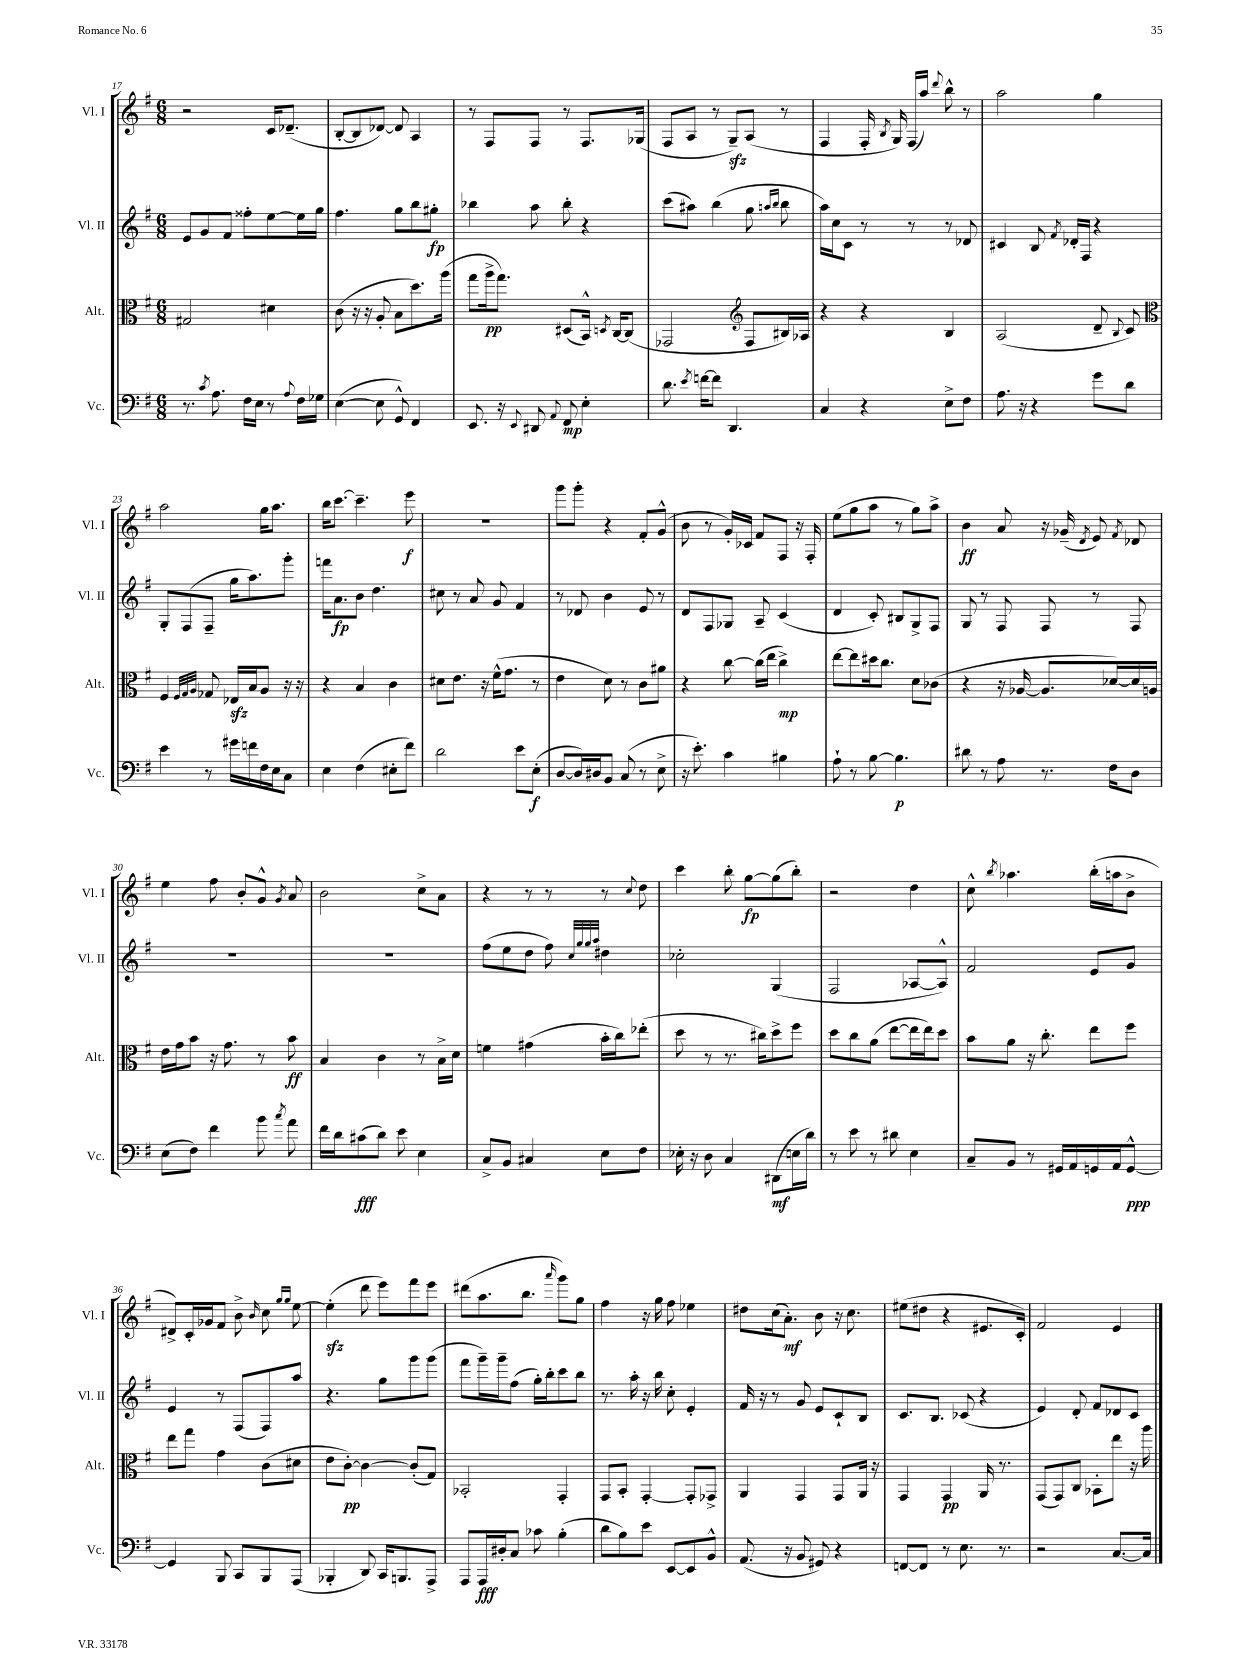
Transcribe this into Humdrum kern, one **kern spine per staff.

**kern	**kern	**kern	**kern
*staff4	*staff3	*staff2	*staff1
*clefF4	*clefC3	*clefG2	*clefG2
*k[f#]	*k[f#]	*k[f#]	*k[f#]
*M6/8	*M6/8	*M6/8	*M6/8
8.r	2G#	8e	2r
.	.	8g	.
8qc	.	.	.
8.A	.	.	.
.	.	8f#	.
16F#	.	8ff##'	.
16E	.	.	.
8r	4d#	[8ee	16c
.	.	.	(8.d-~
8qqA	.	.	.
16F#	.	16ee]	.
16G-	.	16gg	.
=	=	=	=
([4E	(8c	4.ff#	[8B'
.	16r	.	8B]
.	16r	.	.
8E]	8A'	.	[8d-)
8GG^^)	8B	8gg	8d-]
4FF#	8.dd)	8bb	4A
.	.	8gg#'	.
.	(16aa	.	.
=	=	=	=
8.EE	8gg	4bb-	8r
.	16aa^	.	8F#
16r	8.gg)	.	.
8qqEE	.	.	.
8DD#	.	8aa	8F#
8qqAA	.	.	.
8FF#	(8D#	8bb-'	8r
4E'	16BB^^)	4r	8.F#
.	8qD	.	.
.	[16C	.	.
.	(8C]	.	.
.	.	.	(16G-
=	=	=	=
8.d	2GG-	(8ccc	8F#
.	.	8aa#)	8A
8qe	.	.	.
[16f	.	.	.
8f]	.	(4bb	8r
4.DD	.	.	8G~)
*	*clefG2	*	*
.	8F#	8gg	(8A
.	.	16qqaa	.
.	.	16qqbb	.
.	16B#)	8bb	8r
.	16A-	.	.
=	=	=	=
4C	4r	16aa)	4F#
.	.	16cc	.
.	.	8c	.
4r	4r	8r	16F#'
.	.	.	8qB
.	.	.	16G)
.	.	8r	(16F#
.	.	.	16aa)
.	.	.	8qqddd
8E^	4B	8r	8bb^^
8F#	.	8d-	8r
=	=	=	=
8.A	(2A	4c#	2aa
16r	.	.	.
4r	.	8B	.
.	.	8qf#	.
.	.	16d-'	.
.	.	16F#	.
8g	8d~	4r	4gg
.	8qqB	.	.
8d	8c)	.	.
=	=	=	=
*	*clefC3	*	*
4e	4F#	8G'	2aa
.	.	(8F#	.
.	32qqF#	.	.
.	32qqG	.	.
.	32qqA	.	.
8r	8G-	8F#~	.
16g#	16E-	16gg	.
16f	16B	8.aa)	.
16F#	8A	.	16gg
16E	.	.	8.aa
8C	16r	8ggg'	.
.	16r	.	.
=	=	=	=
4E	4r	16fff	16bb
.	.	8.a	[8.ccc
(4F#	4B	8b	4.ccc~]
.	.	4.dd	.
8E#'	4c	.	.
8f#)	.	.	8eee
=	=	=	=
2d	8d#	8cc#	2.r
.	8.e	8r	.
.	.	8a	.
.	16r	.	.
.	(16f#^^	8g	.
.	8.g	.	.
8e	.	4f#	.
(8E'	8r	.	.
=	=	=	=
[8D	4e	8r	8ggg
16D])	.	8d-	8ggg'
16D#	.	.	.
8BB	8d)	4b	4r
(8C	8r	.	.
8r	8c	8e	8f#'
8E^	8a#	8r	(8g^^
=	=	=	=
16r	4r	8d	8b
8.e')	.	.	.
.	.	8F#	8r
4c	[8cc	8G-	16g')
.	.	.	16c-
.	(16cc]	8A~	8f#
.	16ee	.	.
4B#	4cc^)	(4c	8F#
.	.	.	16r
.	.	.	16F#'
=	=	=	=
8A`	[8ee	4d	(8ee
8r	8ee]	.	8gg
[8B	16dd#	8c')	8aa
.	8.cc	.	.
4.B]	.	8B#	8r
.	8d	8G^	8gg)
.	(8c-	8F#	8aa^
=	=	=	=
8d#	4r	8G	4b
8r	.	8r	.
8A	16r	8F#	8a
.	[16A-	.	.
8.r	8.A-]	8F#	16r
.	.	.	(16g-~
.	.	.	8qd
.	.	8r	8e)
16F#	[16d-)	.	.
.	.	.	8qf#
8D	16d-]	8F#	8d-
.	16A	.	.
=	=	=	=
(8E	16e	2.r	4ee
.	16g	.	.
8F#)	8b	.	.
4f#	16r	.	8ff#
.	8.g	.	.
.	.	.	8b'
8b	8r	.	8g^^
8qcc	.	.	8qg
8a	8b	.	8a
=	=	=	=
16f#	4B	2.r	2b
16d	.	.	.
(8c#	.	.	.
8d)	4c	.	.
8e	.	.	.
4E	8r	.	8cc^
.	16B^	.	8a
.	16d	.	.
=	=	=	=
8C^	4f	(8ff#	4r
8BB	.	8ee	.
4C#	(4g#	8dd	8r
.	.	8ff#)	8r
.	.	32qqcc	.
.	.	32qqgg	.
.	.	32qqgg	.
.	.	32qqaa	.
8E	16b'	4dd#	8r
.	16cc)	.	.
.	.	.	8qqcc
8F#	(8ee-'	.	8dd
=	=	=	=
16E-'	8dd	2cc-'	4ccc
16r	.	.	.
8D	8r	.	.
4C	8.r	.	8bb'
.	.	.	[8gg
.	16cc#)	.	.
(8DD#	8dd^	(4G	(8gg]
16E	8ff#	.	8bb')
16d)	.	.	.
=	=	=	=
8r	8dd	2F#	2r
8e	8cc	.	.
8r	(8a	.	.
8d#	[8ee	.	.
4E	16ee]	[8A-	4dd
.	16ee)	.	.
.	8dd	8A-^^])	.
=	=	=	=
8C~	8b	2f#	8cc^^
.	.	.	8qbb
8BB	8a	.	4.aa-
8r	16r	.	.
.	8.cc'	.	.
16GG#	.	.	.
16AA	.	.	.
16GG	8ee	8e	(16bb'
16AA	.	.	16aa
[8GG^^	8ff#	8g	8b^
=	=	=	=
4GG]	8ee	4e	8d#^)
.	8gg	.	16c'
.	.	.	16g-
8BBB	4g	8r	8f#
8CC	.	(8F#	8b^
.	.	.	16qqb
8BBB	(8c	8F#)	8cc
.	.	.	16qqgg
.	.	.	16qqgg
(8AAA	8d#	8aa	[8ee
=	=	=	=
4BBB-'	8e	4.r	(4ee']
.	[8c')	.	.
8DD)	4c_	.	8ddd
16CC	.	8gg	8eee)
8.BBB	.	.	.
.	(8c']	8ggg	8fff#
8AAA^	8G)	(8ggg	8eee
=	=	=	=
8AAA	2BB-'	8fff#	(8ddd#
16AAA	.	16ggg~)	8.aa
16D#'	.	16ggg~	.
8C	.	(8ff#	.
.	.	.	8.bb
8c-	.	16gg')	.
.	.	16bb'	.
.	.	.	16qqaaa
(4B'	4GG'	8ccc	8ggg)
.	.	8bb	8gg
=	=	=	=
8d	8GG	8.r	4ff#
8B)	8BB'	.	.
.	.	16aa'	.
8e	[4GG'	16r	16r
.	.	16bb	16gg
[8EE	.	8cc'	8ff#
8EE]	8GG']	4e'	4ee-
8BB^^	8GG-^	.	.
=	=	=	=
(8.AA	4AA	16f#	8dd#
.	.	16r	.
.	.	8r	(16cc
16r	.	.	8.a')
8BB	4GG	8g	.
8GG#)	.	8e	8b
4r	8GG	8c`	16r
.	.	.	8.cc
.	16AA	8B	.
.	16r	.	.
=	=	=	=
[8FF	4GG	8.c	(8ee#
8FF]	.	.	8dd#
.	.	8.B	.
8r	4GG	.	4r
8.E	.	(8c-	.
.	16AA	4r	8.e#
8.r	8.r	.	.
.	.	.	16c')
=	=	=	=
2r	(8GG	4e)	2f#
.	8GG)	.	.
.	8C	8d'	.
.	8BB-'	8f#	.
[8.C	8ee	8d-	4e
.	16r	8c	.
16C]	16aa	.	.
==	==	==	==
*-	*-	*-	*-
